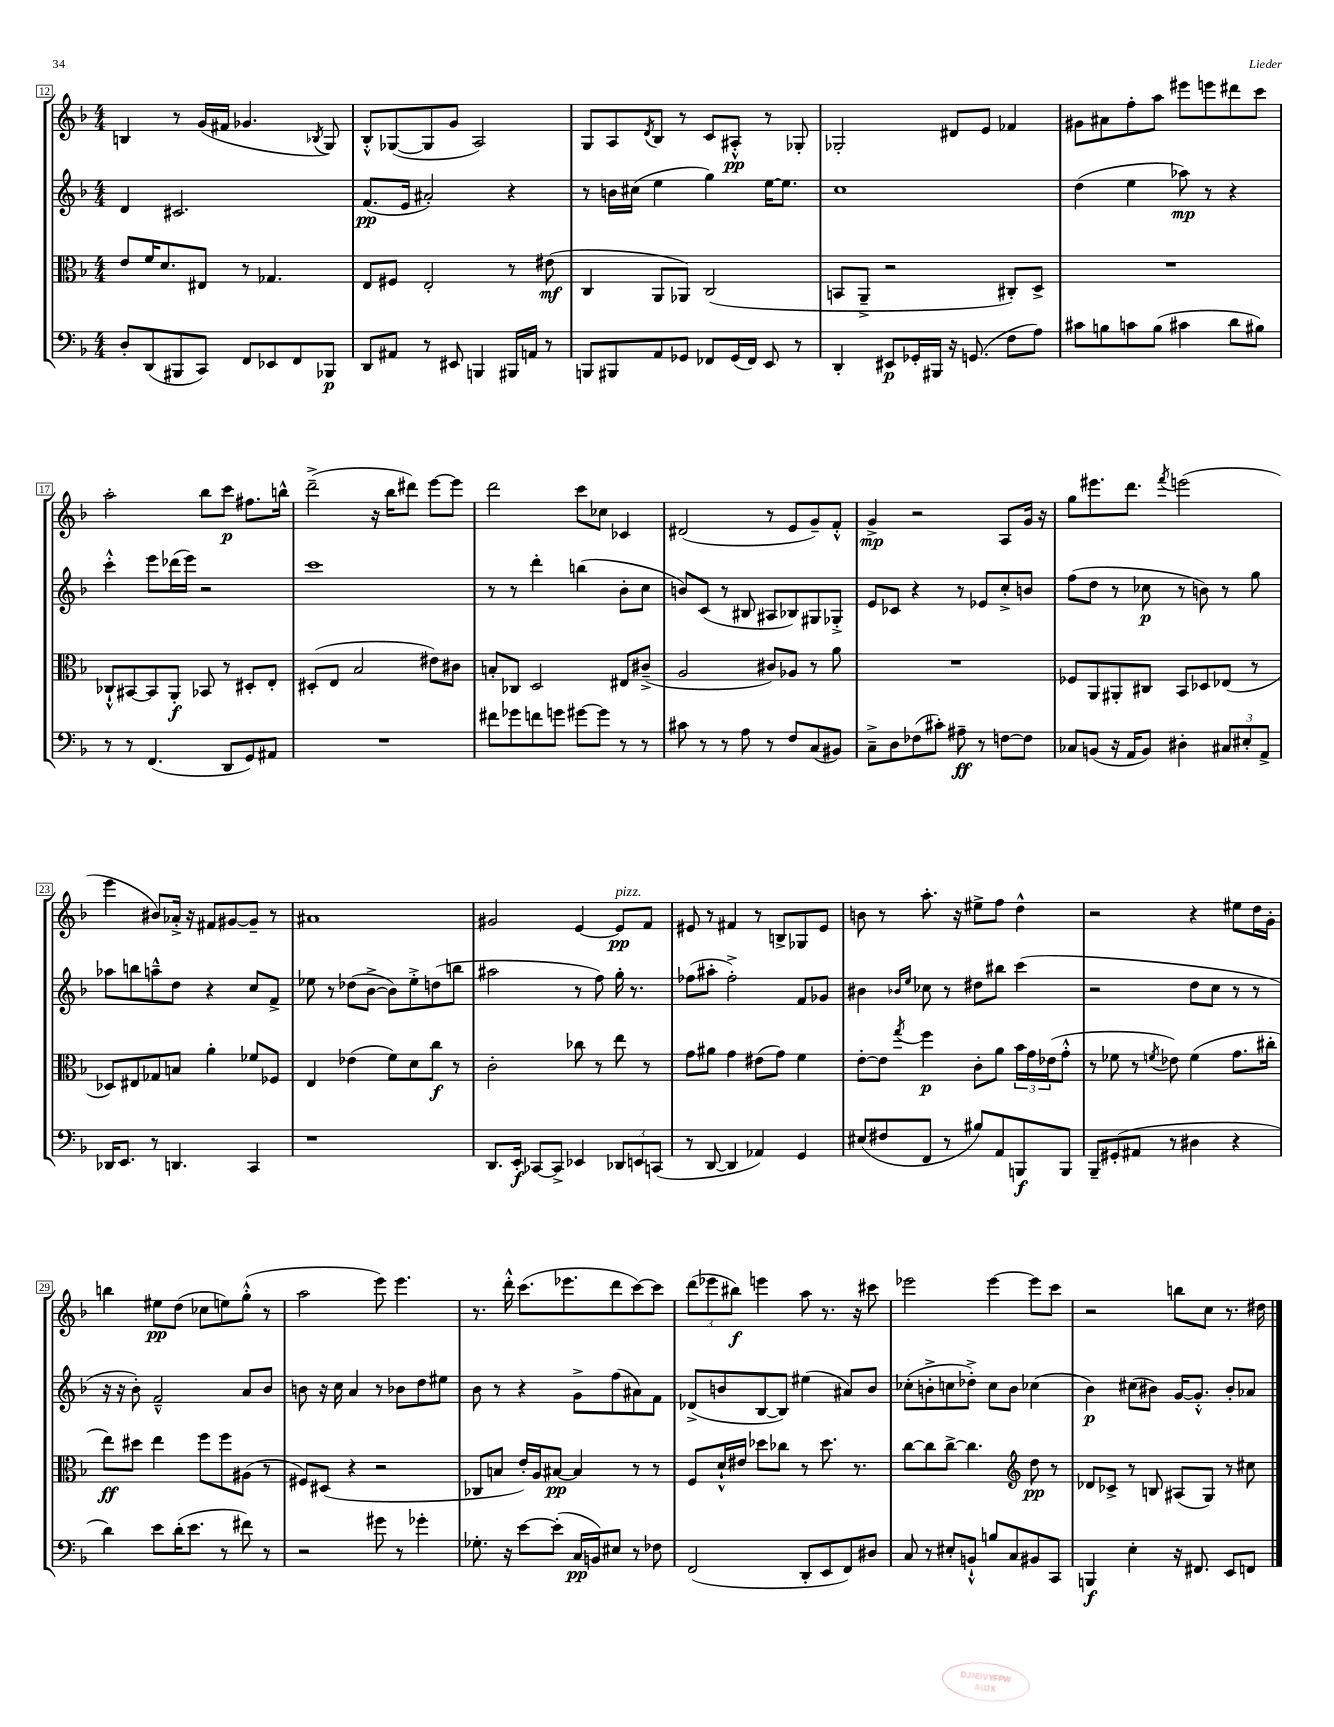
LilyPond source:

<<
\new StaffGroup <<
\new Staff = "s0" {
    \clef treble \key f \major \numericTimeSignature \time 4/4
    b4 r8 g'16( fis'16 ges'4. \acciaccatura { bes8 } g8) |
    bes8-.-^ ges8~( ges8 g'8 a2) |
    g8 a8 \acciaccatura { d'8 } bes8 r8 c'8 ais8-.-^\pp r8 ges8-. |
    ges2-. dis'8 e'8 fes'4 |
    gis'8 ais'8 f''8-. a''8 eis'''8 e'''8 dis'''8 c'''8 |
    a''2-. bes''8 c'''8\p fis''8. b''16-^ |
    d'''2--->( r16 bes''16 dis'''8) e'''8~ e'''8 |
    d'''2 c'''8 ces''8 ces'4 |
    dis'2( r8 e'8 g'8--) f'8-.-^ |
    g'4->\mp r2 a8 g'16 r16 |
    g''8 eis'''8. d'''8. \acciaccatura { f'''8 } e'''2( |
    e'''4 bis'8) aes'16-.-> r16 fis'8 gis'8~ gis'8-- r8 |
    ais'1 |
    gis'2 e'4~ e'8\pp^\markup { \italic "pizz." } f'8 |
    eis'8 r8 fis'4 r8 b8-> ges8 eis'8 |
    b'8 r8 a''8.-. r16 eis''8-> f''8 d''4-^ |
    r2 r4 eis''8 d''16 g'16-. |
    b''4 eis''8\pp d''8( ces''8 e''8) g''8-.-^( r8 |
    a''2 e'''8) e'''4. |
    r8. d'''16-.-^ c'''8.( ees'''8. d'''8 c'''8~) c'''8 |
    \tuplet 3/2 { d'''8( ees'''8 bis''8\f) } e'''4 a''8 r8. r16 cis'''8 |
    ees'''2 ees'''4~ ees'''8 c'''8 |
    r2 b''8 c''8 r8. dis''16 \bar "|." |
}
\new Staff = "s1" {
    \clef treble \key f \major \numericTimeSignature \time 4/4
    d'4 cis'2. |
    f'8.\pp( e'16 ais'2-.) r4 |
    r8 b'16 cis''16( e''4 g''4) e''16~ e''8. |
    c''1 |
    d''4( e''4 aes''8\mp) r8 r4 |
    c'''4-.-^ e'''8 des'''16( e'''16) r2 |
    c'''1 |
    r8 r8 d'''4-. b''4( bes'8-. c''8 |
    b'8) c'8( r8 bis8 ais8 bes8) gis8 ges8-.-> |
    e'8 ces'8 r4 r8 ees'8 c''8-.-> b'8 |
    f''8( d''8 r8 ces''8\p r8 b'8) r8 g''8 |
    aes''8 b''8 a''8---^ d''8 r4 c''8 f'8-> |
    ees''8 r8 des''8( bes'8~-> bes'8) ees''8-.-> d''8( b''8 |
    ais''2 r8 f''8) g''16-. r8. |
    fes''8( ais''8-. fes''2-.->) f'8 ges'8 |
    bis'4 \grace { bes'16 e''16 } ces''8 r8 dis''8 bis''8 c'''4( |
    r2 d''8 c''8 r8 r8 |
    r16 r16 bes'8-.) f'2---^ a'8 bes'8 |
    b'8 r16 c''16 a'4 r8 bes'8 d''8 eis''8 |
    bes'8 r8 r4 g'8-> f''8( ais'8) f'8 |
    des'8->( b'8 bes8~ bes8) eis''4( ais'8) b'8 |
    ces''8-.( b'8-.-> c''8 des''8-.->) c''8 b'8 ces''4( |
    bes'4\p) cis''8( bis'8) g'16~ g'8.-.-^ bis'8-. aes'8 \bar "|." |
}
\new Staff = "s2" {
    \clef alto \key f \major \numericTimeSignature \time 4/4
    e'8 f'16 d'8. eis8 r8 ges4. |
    e8 fis8 e2-. r8 eis'8\mf( |
    c4 a,8 aes,8) c2( |
    b,8 a,8---> r2 cis8-.) d8-> |
    R1 |
    ces8-!-^ bis,8~ bis,8 a,8-.\f bes,8 r8 dis8-. e8-. |
    dis8-.( e8 bes2 eis'8) cis'8 |
    b8-. ces8 d2 eis8 cis'8--->( |
    a2 cis'8) aes8 r8 a'8 |
    R1 |
    fes8 a,8 ais,8-. cis8 bes,8 des8 ees8( r8 |
    des8) eis8 ges8 b8 a'4-. fes'8 fes8 |
    e4 ees'4( f'8) d'8 c''8\f r8 |
    c'2-. ces''8 r8 e''8 r8 |
    g'8 ais'8 g'4 eis'8( g'8) f'4 |
    e'8~-. e'8 \acciaccatura { g''8 } f''4\p c'8-. a'8 \tuplet 3/2 { bes'16 g'16 ees'16( } g'8-.-^ |
    r8 fes'8 r8 \acciaccatura { f'8 } ees'8) f'4( g'8. cis''16-. |
    e''8\ff) dis''8 e''4 f''8 f''8 ais8( r8 |
    fis8) dis8( r4 r2 |
    ces8 b8 e'16-.) a16 bis8~\pp bis4 r8 r8 |
    f8 d'16-!-^ eis'16 des''8 ces''8 r8 des''8. r8. |
    c''8~ c''8 c''8~-> c''4. \clef treble d''8\pp r8 |
    des'8 ces'8-> r8 b8 ais8( g8) r8 cis''8 \bar "|." |
}
\new Staff = "s3" {
    \clef bass \key f \major \numericTimeSignature \time 4/4
    d8-. d,8( bis,,8 c,8) f,8 ees,8 f,8 bes,,8\p |
    d,8 ais,8 r8 eis,8 b,,4 bis,,16 a,16 r8 |
    b,,8 bis,,8 a,8 ges,8 fes,8 ges,16( fes,16) e,8 r8 |
    d,4-. eis,8\p ges,16-. bis,,16 r16 g,8.( f8 a8) |
    cis'8 b8 c'8 b8( cis'4 d'8 bis8) |
    r8 r8 f,4.( d,8 g,8) ais,8 |
    R1 |
    fis'8 ges'8 f'8 g'8 gis'8~ gis'8 r8 r8 |
    cis'8 r8 r8 a8 r8 f8 c8( bis,8) |
    c8---> d8 fes8( cis'8-.) ais8--\ff r8 f8~ f8 |
    ces8 b,8( r16 a,16 b,8) dis4-. \tuplet 3/2 { cis8 eis8-. a,8-> } |
    des,16 e,8. r8 d,4. c,4 |
    r1 |
    d,8. e,16-.\f ces,8~ ces,8-> ees,4 \tuplet 3/2 { des,8 e,8 c,8( } |
    r8 d,8~ d,4 aes,4) g,4 |
    eis8( fis8 f,8 r8 bis8) a,8 b,,8\f b,,8 |
    bes,,8-- gis,8-.( ais,8 r8 dis4 r4 |
    d'4) e'8 d'16-.( e'8. r8 fis'8) r8 |
    r2 gis'8 r8 ges'4-. |
    ges8.-. r16 e'8~ e'8-.( c16\pp b,16) eis8 r8 fes8 |
    f,2( d,8-. e,8 f,8) dis8 |
    c8 r8 eis8-. b,8-!-^ b8 c8 bis,8 c,8 |
    b,,4\f e4-. r16 fis,8. e,8 f,8 \bar "|." |
}
>>
>>
\layout { \context { \Score currentBarNumber = #12 \override BarNumber.stencil = #(make-stencil-boxer 0.1 0.3 ly:text-interface::print) } }
